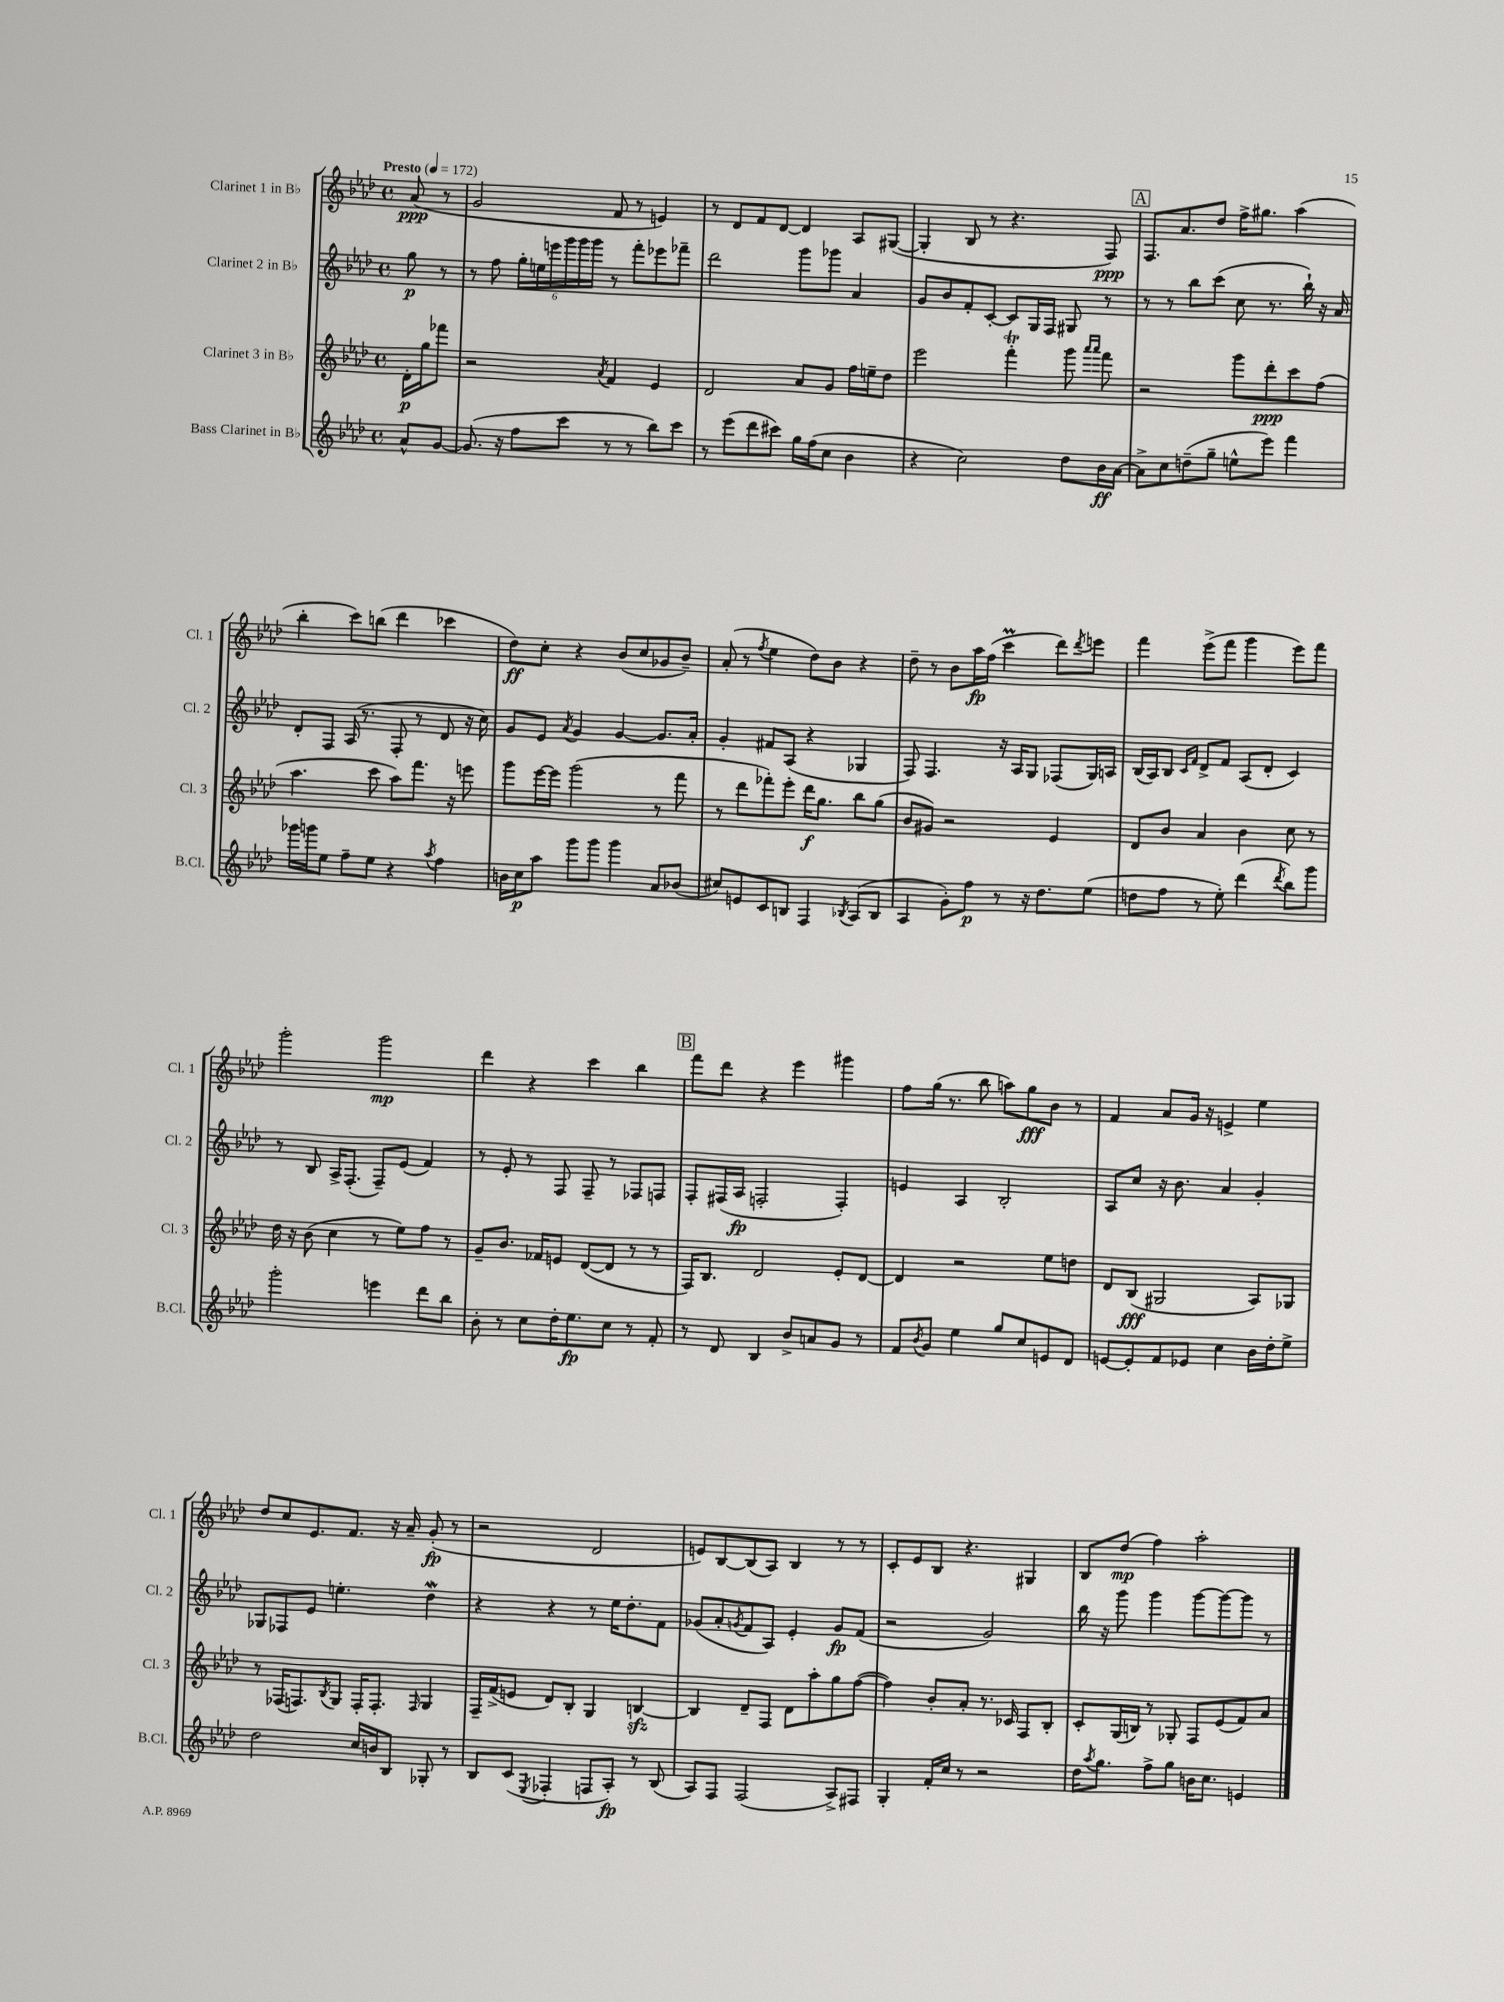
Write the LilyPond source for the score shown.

<<
\new StaffGroup <<
\new Staff = "s0" \with { instrumentName = "Clarinet 1 in Bb" shortInstrumentName = "Cl. 1" } {
    \clef treble \key aes \major \defaultTimeSignature \time 4/4 \partial 4 \tempo "Presto" 4 = 172
    aes'8\ppp( r8 |
    g'2 f'8 r8 e'4) |
    r8 des'8 f'8 des'8~ des'4 aes8 gis8~( |
    gis4-. bes8 r8 r4. f8\ppp) |
    \mark \markup { \box "A" } f8. aes'8. des''8 f''16-> gis''8. aes''4( |
    bes''4-. c'''8) b''8( des'''4 ces'''4 |
    des''8\ff) c''8-. r4 bes'8( c''8 ges'8 bes'8--) |
    aes'8-.( r8 \acciaccatura { f''8 } ees''4 des''8) bes'8 r4 |
    des''8-- r8 bes'8 aes''16\fp f''16( c'''4\prall des'''8) \acciaccatura { des'''8 } e'''8 |
    f'''4 ees'''8->( f'''8 g'''4 ees'''8) f'''8 |
    g'''2-. g'''2\mp |
    des'''4 r4 c'''4 bes''4 |
    \mark \markup { \box "B" } f'''8 des'''8 r4 ees'''4 gis'''4 |
    f''8 g''16( r8. bes''8 a''8) g''8\fff bes'8 r8 |
    f'4 aes'8 g'16 r16 e'4-> ees''4 |
    des''8 c''8 ees'8. f'8. r16 aes'16-- g'8-.\fp( r8 |
    r2 des'2 |
    e'8) bes8~ bes8( aes8) bes4 r8 r8 |
    c'8-. ees'8 bes8 r4. gis4 |
    bes8 des''8\mp( f''4) aes''2-. \bar "|." |
}
\new Staff = "s1" \with { instrumentName = "Clarinet 2 in Bb" shortInstrumentName = "Cl. 2" } {
    \clef treble \key aes \major \defaultTimeSignature \time 4/4 \partial 4
    g''8\p r8 |
    r8 f''8 \tuplet 6/4 { g''16-. e''16 e'''16 g'''16 g'''16 g'''16 } r8 f'''8-. ees'''8 fes'''8-- |
    des'''2 g'''8 ges'''8 aes'4 |
    g'8 bes'8 f'8-. c'8~-. c'8 g16 f16 gis8 r8 |
    \mark \markup { \box "A" } r8 r8 bes''8 c'''8( c''8 r8. bes''16-!) r16 aes'16 |
    des'8-. f8 aes16( r8. f8-. r8 des'8 r16 c''16) |
    g'8 ees'8 \acciaccatura { aes'8 } g'4 g'4~ g'8. aes'16-. |
    g'4-. fis'8 aes8( r4 ges4 |
    f8) f4. r16 aes16 g8 fes8( g16) a16 |
    bes16( aes16) bes8 \grace { c'16 f'16 } des'8-> f'8 aes8( des'8-. c'4) |
    r8 bes8 aes16-> f8.-.( f8--) ees'8( f'4) |
    r8 ees'8-. r8 f8 f8-- r8 fes8 f8 |
    \mark \markup { \box "B" } f8-. fis16( aes16\fp f2-. f4-.) |
    e'4 aes4 bes2-. |
    aes8 c''8 r16 bes'8. aes'4 g'4-. |
    ges8 fes8 ees'8 e''4.-. des''4\mordent |
    r4 r4 r8 ees''16 des''8.-. f'8 |
    ges'8( aes'8-. \acciaccatura { g'8 } f'8 aes8) ees'4-. g'8\fp f'8( |
    r2 g'2) |
    bes''16 r16 g'''8 g'''4 g'''8~ g'''8~ g'''8 r8 \bar "|." |
}
\new Staff = "s2" \with { instrumentName = "Clarinet 3 in Bb" shortInstrumentName = "Cl. 3" } {
    \clef treble \key aes \major \defaultTimeSignature \time 4/4 \partial 4
    des'16-.\p g''16 fes'''8 |
    r2 \acciaccatura { aes'8 } f'4 ees'4 |
    des'2 aes'8 g'8 f''16 e''16-- des''8 |
    ees'''2 f'''4-.\trill g'''8 \grace { aes'''16 aes'''16 } f'''8 |
    \mark \markup { \box "A" } r2 g'''8 des'''8-.\ppp c'''8 f''8( |
    aes''4. c'''8 aes''8) f'''8. r16 e'''8 |
    g'''8 ees'''16~ ees'''16 g'''2( r8 f'''8 |
    r8 des'''8 fes'''8-.) ees'''8-. des'''16\f g''8. bes''8 g''8( |
    bes'8 gis'8) r2 ees'4 |
    des'8 bes'8 aes'4 bes'4 c''8 r8 |
    des''16 r16 bes'8( c''4 r8 ees''8) f''8 r8 |
    g'8-- bes'8. fes'16 e'8 des'8~( des'8 r8 r8 |
    \mark \markup { \box "B" } f16) bes8. des'2 ees'8-. des'8~ |
    des'4 r2 ees''8 d''8 |
    des'8 bes8\fff( gis2 aes8) ges8 |
    r8 fes16( f8.) \acciaccatura { bes8 } g8 f16-. f8.-. \grace { f16 } g4 |
    f16-- f'16->( e'8 des'8) bes8-. g4 b4~\sfz |
    b4 des'8-- f8 des'8 aes''8-. g''8 f''8~( |
    f''4) bes'8-. aes'8-. r8. ces'16 f8 bes8-. |
    c'8-. g16( b16) r8 ges8-. f8 ees'8( f'8) aes'8 \bar "|." |
}
\new Staff = "s3" \with { instrumentName = "Bass Clarinet in Bb" shortInstrumentName = "B.Cl." } {
    \clef treble \key aes \major \defaultTimeSignature \time 4/4 \partial 4
    aes'8-^ g'8~ |
    g'8.( r16 f''8 c'''8 r8 r8 bes''8) c'''8 |
    r8 ees'''8( des'''8 cis'''8) g''16 f''16( c''8 bes'4 |
    r4 c''2) des''8 bes'16\ff aes'16~ |
    \mark \markup { \box "A" } aes'8-> c''8 d''8--( g''8-- e''8-^ ees'''8) f'''4 |
    ges'''16 g'''16 ees''8 f''8-- ees''8 r4 \acciaccatura { aes''8 } f''4 |
    b'16 c''16\p aes''8 g'''8 g'''8 g'''4 aes'8 bes'8( |
    cis''8) e'8 c'8 b8 f4 \acciaccatura { bes8 } aes8( bes8 |
    aes4 g'8-.) f''8\p r8 r16 des''8. ees''8( |
    d''8 f''8 r8 ees''8-.) des'''4( \acciaccatura { des'''8 } bes''8) g'''8 |
    g'''2-. e'''4 des'''8 bes''8 |
    bes'8-. r8 c''8 des''16-. ees''8.\fp c''8 r8 f'8-. |
    \mark \markup { \box "B" } r8 des'8 bes4 bes'8-> a'8 g'8 r8 |
    f'8 \acciaccatura { bes'8 } g'8 ees''4 g''8 c''8 e'8 des'8 |
    e'8~ e'8-. f'8 ees'8 c''4 bes'16 des''16-. ees''8-> |
    des''2 c''16 b'16 bes8 ges8-. r8 |
    bes8 c'8( \acciaccatura { ees8 } fes4-. f8 aes8-.\fp) r8 bes8( |
    aes8) f8 f2( aes8->) fis8 |
    g4-. f'16-. c''16 r8 r2 |
    des''16 \acciaccatura { aes''8 } g''8. f''8-> g''8 b'16 c''8. e'4 \bar "|." |
}
>>
>>
\layout { \context { \Score \remove "Bar_number_engraver" } }
